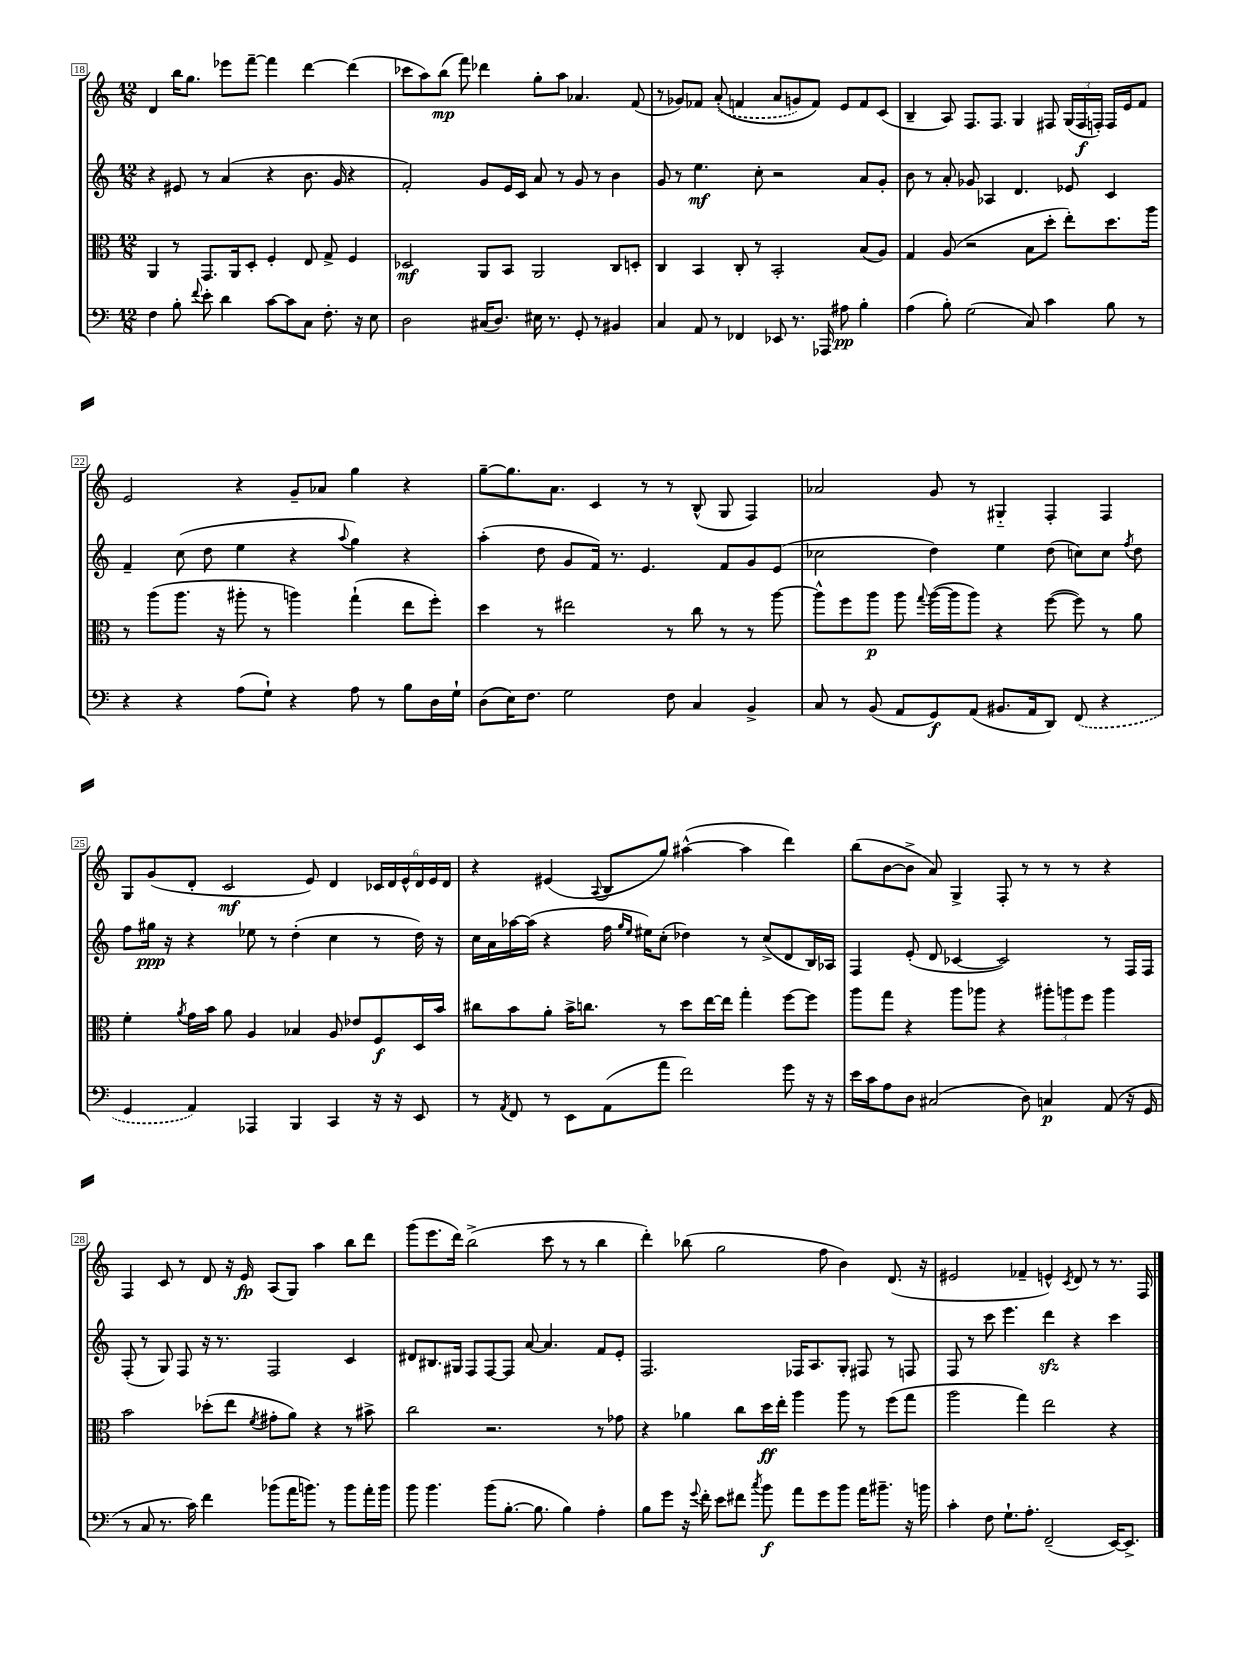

**kern	**dynam	**kern	**dynam	**kern	**dynam	**kern	**dynam
*part4	*part4	*part3	*part3	*part2	*part2	*part1	*part1
*staff4	*staff4	*staff3	*staff3	*staff2	*staff2	*staff1	*staff1
*clefF4	*	*clefC3	*	*clefG2	*	*clefG2	*
*k[]	*	*k[]	*	*k[]	*	*k[]	*
*M12/8	*	*M12/8	*	*M12/8	*	*M12/8	*
=18	=18	=18	=18	=18	=18	=18	=18
4F\	.	4AA/	.	4r	.	4d/	.
8B'\	.	8r	.	8e#X/	.	16bb\KL	.
.	.	.	.	.	.	8.gg\J	.
8qqf/	.	.	.	.	.	.	.
8e'\	.	8.GG/L	.	8r	.	.	.
4d\	.	.	.	(4a/	.	8eee-X\L	.
.	.	16AA/k	.	.	.	.	.
.	.	8D'/J	.	.	.	[8fff~\J	.
[8c\L	.	4F'/	.	4r	.	4fff\]	.
8c\]	.	.	.	.	.	.	.
8C\J	.	8E/	.	8.b\	.	[4ddd\	.
8.F'\	.	8G^/	.	.	.	.	.
.	.	.	.	16g/	.	.	.
.	.	4F/	.	4r	.	(4ddd\]	.
16r	.	.	.	.	.	.	.
8E\	.	.	.	.	.	.	.
=19	=19	=19	=19	=19	=19	=19	=19
2D\	.	2D-X/	mf	2f'/)	.	8ccc-X\L	.
.	.	.	.	.	.	8aa\)	.
.	.	.	.	.	.	(8bb\J	mp
.	.	.	.	.	.	8fff\)	.
(16C#X/KL	.	8AA/L	.	8g/L	.	4ddd-X\	.
8.D/J)	.	.	.	.	.	.	.
.	.	8BB/J	.	16e/L	.	.	.
.	.	.	.	16c/JJ	.	.	.
16E#X\	.	2AA/	.	8a/	.	8gg'\L	.
8.r	.	.	.	.	.	.	.
.	.	.	.	8r	.	8aa\J	.
8GG'/	.	.	.	8g/	.	4.a-X/	.
8r	.	.	.	8r	.	.	.
4BB#X/	.	8C/L	.	4b\	.	.	.
.	.	8Dn'/J	.	.	.	(8f/	.
=20	=20	=20	=20	=20	=20	=20	=20
4C/	.	4C/	.	8g/	.	8r	.
.	.	.	.	8r	.	8g-X/L)	.
8AA/	.	4BB/	.	4.ee\	mf	8f-X/J	.
8r	.	.	.	.	.	((8a'/	.
4FF-X/	.	8C'/	.	.	.	4fn/	.
.	.	8r	.	8cc'\	.	.	.
8EE-X/	.	2BB'/	.	2r	.	8a/L	.
8.r	.	.	.	.	.	8gn/)	.
.	.	.	.	.	.	8f/J)	.
16AAA-X/	.	.	.	.	.	.	.
8A#X\	pp	.	.	.	.	8e/L	.
4B'\	.	(8B/L	.	8a/L	.	8f/	.
.	.	8A/J)	.	8g'/J	.	(8c/J	.
=21	=21	=21	=21	=21	=21	=21	=21
(4A\	.	4G/	.	8b\	.	4B~/	.
.	.	.	.	8r	.	.	.
8B'\)	.	(8A/	.	8a'/	.	8A/)	.
(2G\	.	2r	.	8g-X/	.	8.F/L	.
.	.	.	.	4A-X/	.	.	.
.	.	.	.	.	.	8.F/J	.
.	.	.	.	4.d/	.	4G/	.
8C/)	.	8B\L	.	.	.	.	.
4c\	.	8dd'\J	.	.	.	8F#X/	.
.	.	8ee'\L)	.	8e-X/	.	(24G/LL	.
.	.	.	.	.	.	24F#/	f
.	.	.	.	.	.	24Fn'/JJ)	.
8B\	.	8.dd\	.	4c/	.	16F/LL	.
.	.	.	.	.	.	16e/J	.
8r	.	.	.	.	.	8f/J	.
.	.	16aa\Jk	.	.	.	.	.
!!LO:LB:g=z
=22	=22	=22	=22	=22	=22	=22	=22
4r	.	8r	.	4f~/	.	2e/	.
.	.	(8aa\L	.	.	.	.	.
4r	.	8.aa\J	.	(8cc\	.	.	.
.	.	.	.	8dd\	.	.	.
.	.	16r	.	.	.	.	.
(8A\L	.	8aa#X'\	.	4ee\	.	4r	.
8G`\J)	.	8r	.	.	.	.	.
4r	.	4aan\)	.	4r	.	8g~/L	.
.	.	.	.	.	.	8a-X/J	.
.	.	.	.	8qqaa/	.	.	.
8A\	.	(4gg`\	.	4gg\)	.	4gg\	.
8r	.	.	.	.	.	.	.
8B\L	.	8ee\L	.	4r	.	4r	.
16D\L	.	8ff'\J)	.	.	.	.	.
16G`\JJ	.	.	.	.	.	.	.
=23	=23	=23	=23	=23	=23	=23	=23
(8D\L	.	4dd\	.	(4aa'\	.	[8gg~\L	.
16E\K)	.	.	.	.	.	8.gg\]	.
8.F\J	.	.	.	.	.	.	.
.	.	8r	.	8dd\	.	.	.
.	.	.	.	.	.	8.a\J	.
2G\	.	2ee#X\	.	8g/L	.	.	.
.	.	.	.	16f/Jk)	.	4c/	.
.	.	.	.	8.r	.	.	.
.	.	.	.	4.e/	.	8r	.
8F\	.	8r	.	.	.	8r	.
4C/	.	8cc\	.	.	.	(8B^^/	.
.	.	8r	.	8f/L	.	8G/	.
4BB^/	.	8r	.	8g/	.	4F/)	.
.	.	[8aa\	.	(8e/J	.	.	.
=24	=24	=24	=24	=24	=24	=24	=24
8C/	.	8aa^^\L]	.	2cc-X\	.	2a-X/	.
8r	.	8ff\	.	.	.	.	.
(8BB/	.	8aa\J	p	.	.	.	.
8AA/L	.	8aa\	.	.	.	.	.
.	.	8qqgg/	.	.	.	.	.
8GG/)	f	([16aa\LL	.	4dd\)	.	8g/	.
.	.	16aa\J]	.	.	.	.	.
(8AA/J	.	8aa\J)	.	.	.	8r	.
8.BB#X/L	.	4r	.	4ee\	.	4G#X/	.
16AA/k	.	.	.	.	.	.	.
8DD/J)	.	([8ff\	.	(8dd\	.	4F'/	.
(8FF/	.	8ff\])	.	8ccn\L)	.	.	.
4r	.	8r	.	8cc\J	.	4F/	.
.	.	.	.	8qff/	.	.	.
.	.	8a\	.	8dd\	.	.	.
!!LO:LB:g=z
=25	=25	=25	=25	=25	=25	=25	=25
4GG/	.	4f'\	.	8ff\L	.	8G/L	.
.	.	.	.	16gg#X\Jk	ppp	(8g/	.
.	.	.	.	16r	.	.	.
.	.	8qa/	.	.	.	.	.
4AA/)	.	16g\LL	.	4r	.	8d'/J	.
.	.	16b\JJ	.	.	.	.	.
.	.	8a\	.	.	.	2c/	mf
4AAA-X/	.	4A/	.	8ee-X\	.	.	.
.	.	.	.	8r	.	.	.
4BBB/	.	4B-X/	.	(4dd'\	.	.	.
.	.	.	.	.	.	8e/)	.
4CC/	.	8A/	.	4cc\	.	4d/	.
.	.	8e-X/L	.	.	.	.	.
16r	.	8F/	f	8r	.	24c-X/LL	.
.	.	.	.	.	.	24d/	.
16r	.	.	.	.	.	.	.
.	.	.	.	.	.	24e^^/	.
8EE/	.	16D/L	.	16dd\)	.	24d/	.
.	.	.	.	.	.	24e/	.
.	.	16b/JJ	.	16r	.	.	.
.	.	.	.	.	.	24d/JJ	.
=26	=26	=26	=26	=26	=26	=26	=26
8r	.	8cc#X\L	.	16cc\LL	.	4r	.
.	.	.	.	16a\	.	.	.
8qAA/	.	.	.	.	.	.	.
8FF/	.	8b\	.	[16aa-X\	.	.	.
.	.	.	.	(16aa-\JJ]	.	.	.
8r	.	8a'\J	.	4r	.	(4e#X/	.
8EE\L	.	16b^\KL	.	.	.	.	.
.	.	8.ccn\J	.	.	.	.	.
.	.	.	.	.	.	8qqA/	.
(8AA\	.	.	.	16ff\	.	8B/L	.
.	.	.	.	16qqgg/LL	.	.	.
.	.	.	.	16qqee/JJ	.	.	.
.	.	.	.	16ee#X\KL)	.	.	.
8a\J	.	8r	.	(8cc'\J	.	8gg/J)	.
2f\)	.	8dd\L	.	4dd-X\)	.	([4aa#X^^\	.
.	.	[16ee\L	.	.	.	.	.
.	.	16ee\JJ]	.	.	.	.	.
.	.	4gg'\	.	8r	.	4aa#\]	.
.	.	.	.	(8cc^/L	.	.	.
8g\	.	[8ff\L	.	8d/	.	4ddd\)	.
16r	.	8ff\J]	.	16B/L)	.	.	.
16r	.	.	.	16A-X/JJ	.	.	.
=27	=27	=27	=27	=27	=27	=27	=27
16e\LL	.	8aa\L	.	4F/	.	(8bb\L	.
16c\J	.	.	.	.	.	.	.
8A\	.	8gg\J	.	.	.	[8b\	.
8D\J	.	4r	.	(8e'/	.	8b^\J]	.
(2C#X/	.	.	.	8d/	.	8a/)	.
.	.	8aa\L	.	[4c-X/	.	4G^/	.
.	.	8aa-X\J	.	.	.	.	.
.	.	4r	.	2c-/])	.	8F'/	.
8D\)	.	.	.	.	.	8r	.
4Cn/	p	12aa#X'\L	.	.	.	8r	.
.	.	12aan\	.	.	.	.	.
.	.	.	.	.	.	8r	.
.	.	12ff\J	.	.	.	.	.
(8AA/	.	4aa\	.	8r	.	4r	.
16r	.	.	.	16F/LL	.	.	.
16GG/	.	.	.	16F/JJ	.	.	.
!!LO:LB:g=z
=28	=28	=28	=28	=28	=28	=28	=28
8r	.	2b\	.	(8F'/	.	4F/	.
8C/	.	.	.	8r	.	.	.
8.r	.	.	.	8G/)	.	8c/	.
.	.	.	.	8F/	.	8r	.
16c\)	.	.	.	.	.	.	.
4f\	.	(8dd-X'\L	.	16r	.	8d/	.
.	.	.	.	8.r	.	.	.
.	.	8ee\J	.	.	.	16r	.
.	.	.	.	.	.	16e/	fp
.	.	8qf/	.	.	.	.	.
(8b-X\L	.	8g#X'\L	.	2F/	.	(8A/L	.
16a\K	.	8a\J)	.	.	.	8G/J)	.
8.bn\J)	.	.	.	.	.	.	.
.	.	4r	.	.	.	4aa\	.
8r	.	.	.	.	.	.	.
8b\L	.	8r	.	4c/	.	8bb\L	.
16a'\L	.	8b#X^\	.	.	.	8ddd\J	.
16b\JJ	.	.	.	.	.	.	.
=29	=29	=29	=29	=29	=29	=29	=29
8b\	.	2cc\	.	8d#X/L	.	(8ggg\L	.
4.b\	.	.	.	8.B#X/	.	8.eee\	.
.	.	.	.	16G#X/Jk	.	16ddd\Jk)	.
.	.	.	.	8F/L	.	(2bb^\	.
(8b\L	.	2.r	.	[8F/	.	.	.
[8.B'\J	.	.	.	8F/J]	.	.	.
.	.	.	.	[8a/	.	.	.
8.B\]	.	.	.	.	.	.	.
.	.	.	.	4.a/]	.	8ccc\	.
4B\)	.	.	.	.	.	8r	.
.	.	.	.	.	.	8r	.
4A'\	.	8r	.	8f/L	.	4bb\	.
.	.	8g-X\	.	8e'/J	.	.	.
=30	=30	=30	=30	=30	=30	=30	=30
8B\L	.	4r	.	2.F/	.	4ddd'\)	.
8g\J	.	.	.	.	.	.	.
16r	.	4a-X\	.	.	.	(8bb-X\	.
8qqg/	.	.	.	.	.	.	.
16f'\	.	.	.	.	.	.	.
8e\L	.	.	.	.	.	2gg\	.
8f#X\J	.	8cc\L	.	.	.	.	.
8qcc/	.	.	.	.	.	.	.
8b\	f	16dd\L	ff	.	.	.	.
.	.	16ee'\JJ	.	.	.	.	.
8a\L	.	4aa\	.	16F-X/KL	.	.	.
.	.	.	.	8.A/	.	.	.
8g\	.	.	.	.	.	8ff\	.
8b\J	.	8aa\	.	8G'/J	.	4b\)	.
16a\KL	.	8r	.	8F#X/	.	.	.
8.b#X~\J	.	.	.	.	.	.	.
.	.	(8ff\L	.	8r	.	(8.d/	.
16r	.	8gg\J	.	8Fn/	.	.	.
16bn\	.	.	.	.	.	16r	.
=31	=31	=31	=31	=31	=31	=31	=31
4c'\	.	2aa\	.	8F/	.	2e#X/	.
.	.	.	.	8r	.	.	.
8F\	.	.	.	8ccc\	.	.	.
8.G`\L	.	.	.	4.eee\	.	.	.
.	.	4gg\)	.	.	.	4f-X~/	.
8.A'\J	.	.	.	.	.	.	.
(2FF~/	.	2ee\	.	4dddzz\	.	4en^^/)	.
.	.	.	.	.	.	8qc/	.
.	.	.	.	4r	.	8d/	.
.	.	.	.	.	.	8r	.
[16EE/KL)	.	4r	.	4ccc\	.	8.r	.
8.EE^/J]	.	.	.	.	.	.	.
.	.	.	.	.	.	16F/	.
==	==	==	==	==	==	==	==
*-	*-	*-	*-	*-	*-	*-	*-
